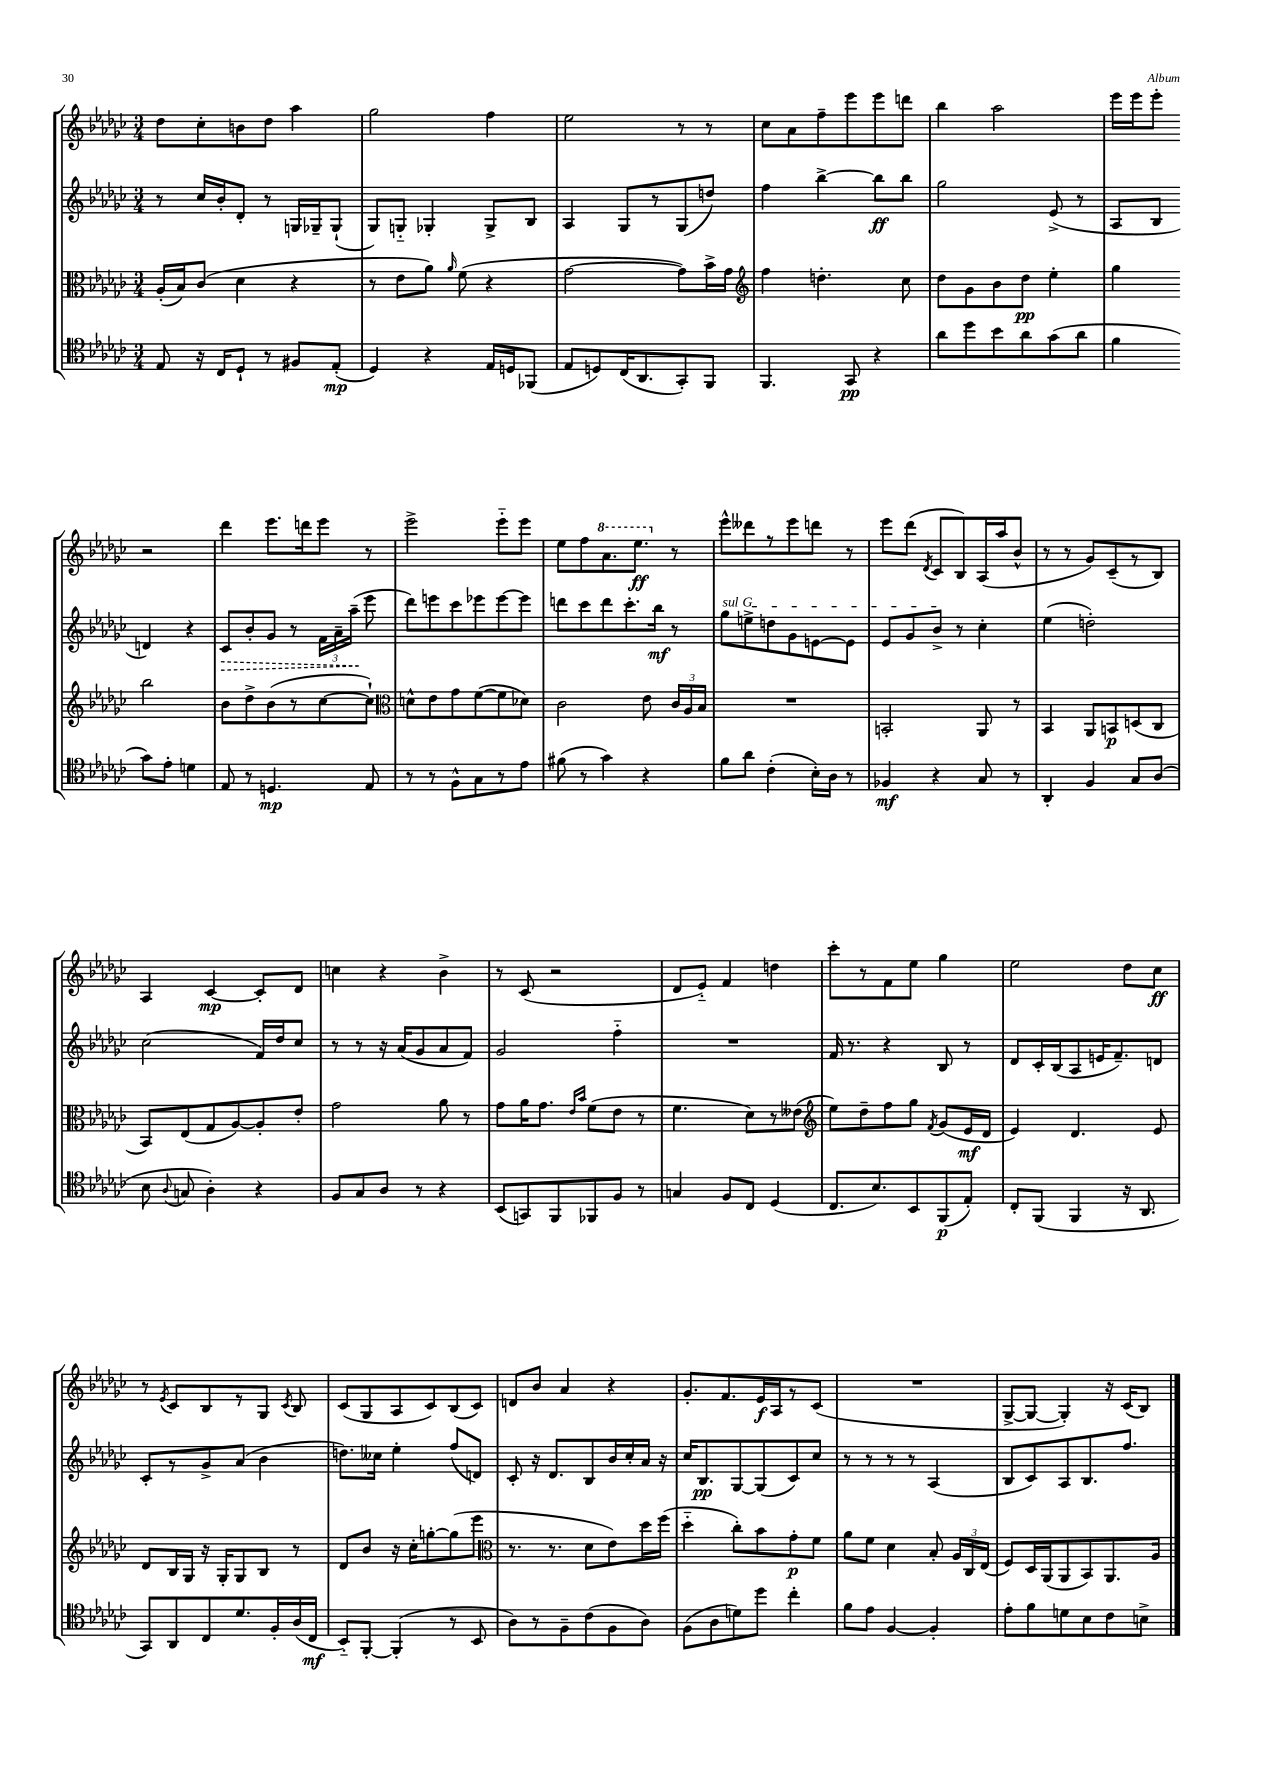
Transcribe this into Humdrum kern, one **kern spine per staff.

**kern	**kern	**kern	**kern
*staff4	*staff3	*staff2	*staff1
*clefC4	*clefC3	*clefG2	*clefG2
*k[b-e-a-d-g-c-]	*k[b-e-a-d-g-c-]	*k[b-e-a-d-g-c-]	*k[b-e-a-d-g-c-]
*M3/4	*M3/4	*M3/4	*M3/4
8E-	(16A-'	8r	8dd-
.	16B-)	.	.
16r	(8c-	16cc-	8cc-'
16C-	.	16b-'	.
8D-`	4d-	8d-'	8b
8r	.	8r	8dd-
8F#	4r	16G	4aa-
.	.	16G-~	.
(8E-'	.	(8G-`	.
=	=	=	=
4D-)	8r	8G-)	2gg-
.	8e-	8G'~	.
4r	8a-)	4G-'	.
.	16qqa-	.	.
.	(8f	.	.
16E-	4r	8G-^	4ff
16D	.	.	.
(8FF-	.	8B-	.
=	=	=	=
8E-	[2g-	4A-	2ee-
8D)	.	.	.
(16C-	.	8G-	.
8.AA-	.	.	.
.	.	8r	.
8GG-')	8g-])	(8G-	8r
8FF	16b-^	8dd)	8r
.	16g-	.	.
=	=	=	=
*	*clefG2	*	*
4.FF	4ff	4ff	8cc-
.	.	.	8a-
.	4.dd'	[4bb-^	8ff~
8GG-	.	.	8eee-
4r	.	8bb-]	8eee-
.	8cc-	8bb-	8ddd
=	=	=	=
8a-	8dd-	2gg-	4bb-
8dd-	8g-	.	.
8b-	8b-	.	2aa-
8a-	8dd-	.	.
(8g-	4ee-'	(8e-^	.
8a-	.	8r	.
=	=	=	=
4f	4gg-	8A-	16eee-
.	.	.	16eee-
.	.	8B-	8eee-'
8g-)	2bb-	4d)	2r
8e-'	.	.	.
4d	.	4r	.
=	=	=	=
8E-	8b-	8c-	4ddd-
8r	8dd-^	8b-'	.
4.D	(8b-	8g-	8.eee-
.	8r	8r	.
.	.	.	16ddd
.	[8cc-	24f	8eee-
.	.	24a-~	.
.	.	(24aa-~	.
8E-	8cc-`])	8eee-	8r
=	=	=	=
*	*clefC3	*	*
8r	8d^^	8ddd-)	2eee-^
8r	8e-	8eee	.
8F^^	8g-	8ccc-	.
8G-	([8f	8eee-	.
8r	8f]	[8eee-	8eee-'~
8e-	8d-)	8eee-]	8eee-
=	=	=	=
(8f#	2c-	8ddd	8ee-
8r	.	8ccc-	8ff
4g-)	.	8ddd	8.aa-
.	.	8.ccc-'	.
.	.	.	8.eee-
4r	8e-	.	.
.	.	16bb-	.
.	24c-	8r	8r
.	24A-	.	.
.	24B-	.	.
=	=	=	=
8f	2.r	8gg-	8eee-^^
8a-	.	8ee^	8ddd--
(4c-'	.	8dd	8r
.	.	8g-	8eee-
16B-')	.	[8e	8ddd
16A-	.	.	.
8r	.	8e]	8r
=	=	=	=
4F-	2BB'	8e-	8eee-
.	.	8g-	(8ddd-
.	.	.	8qd-
4r	.	8b-^	8c-
.	.	8r	8B-)
8G-	8AA-	4cc-'	(16A-
.	.	.	16aa-
8r	8r	.	8b-^^
=	=	=	=
4AA-'	4BB-	(4ee-	8r
.	.	.	8r
4F	8AA-	2dd')	8g-)
.	8BB	.	(8c-~
8G-	(8D	.	8r
(8A-	8C-	.	8B-)
=	=	=	=
8B-	8BB-)	(2cc-	4A-
8qqA-	.	.	.
8G	(8E-	.	.
4A-')	8G-	.	[4c-
.	[8A-)	.	.
4r	8A-']	16f)	8c-']
.	.	16dd-	.
.	8e-'	8cc-	8d-
=	=	=	=
8F	2g-	8r	4cc
8G-	.	8r	.
8A-	.	16r	4r
.	.	(16a-	.
8r	.	8g-	.
4r	8a-	8a-	4b-^
.	8r	8f)	.
=	=	=	=
(8BB-	8g-	2g-	8r
8GG)	16a-	.	(8c-
.	8.g-	.	.
8FF	.	.	2r
.	16qqe-	.	.
.	16qqb-	.	.
8FF-	(8f	.	.
8F	8e-	4ff'~	.
8r	8r	.	.
=	=	=	=
4G	4.f	2.r	8d-
.	.	.	8e-'~)
8F	.	.	4f
8C-	8d-)	.	.
(4D-	8r	.	4dd
.	(8e--	.	.
=	=	=	=
*	*clefG2	*	*
8.C-	8ee-)	16f	8ccc-'
.	.	8.r	.
.	8dd-~	.	8r
8.B-)	.	.	.
.	8ff	4r	8f
8BB-	8gg-	.	8ee-
.	8qf	.	.
(8FF	(8g-	8B-	4gg-
8E-')	16e-	8r	.
.	16d-	.	.
=	=	=	=
8C-'	4e-)	8d-	2ee-
(8FF	.	16c-'	.
.	.	(16B-	.
4FF	4.d-	8A-	.
.	.	16e	.
.	.	8.f~)	.
16r	.	.	8dd-
8.AA-	.	.	.
.	8e-	8d	8cc-
=	=	=	=
8GG-)	8d-	8c-'	8r
.	.	.	8qe-
8AA-	16B-	8r	8c-
.	16G-	.	.
8C-	16r	8g-^	8B-
.	16G-'	.	.
8.d-	8G-	(8a-	8r
.	8B-	4b-	8G-
16F'	.	.	.
.	.	.	8qc-
(16A-	8r	.	8B-
16C-	.	.	.
=	=	=	=
8BB-'~)	8d-	8.dd)	(8c-
[8FF'	8b-	.	8G-
.	.	16cc--	.
(4FF']	16r	4ee-'	8A-
.	16cc-'	.	.
.	[8gg'	.	8c-)
8r	(8gg]	(8ff	(8B-
8BB-	8eee-	8d)	8c-)
=	=	=	=
*	*clefC3	*	*
8A-)	8.r	8c-'	8d
8r	.	16r	8b-
.	8.r	8.d-	.
8F~	.	.	4a-
(8c-	8d-	8B-	.
8F	8e-)	16b-	4r
.	.	16cc-'	.
8A-)	16dd-	16a-	.
.	(16ff	16r	.
=	=	=	=
(8F	4dd-'~	16cc-	8.g-'
.	.	8.B-	.
8A-	.	.	.
.	.	.	8.f
8d)	8cc-')	[8G-	.
8dd-	8b-	(8G-]	16e-
.	.	.	16A-
4cc-'	8g-'	8c-)	8r
.	8f	8cc-	(8c-
=	=	=	=
8f	8a-	8r	2.r
8e-	8f	8r	.
[4F	4d-	8r	.
.	.	8r	.
4F']	8B-'	(4A-	.
.	24A-	.	.
.	24C-	.	.
.	(24E-	.	.
=	=	=	=
8e-'	8F)	8B-	[8G-^
8f	16D-	8c-)	8G-_
.	(16AA-	.	.
8d	8AA-	8A-	4G-'])
8B-	8BB-)	8.B-	.
8c-	8.AA-	.	16r
.	.	8.ff	(16c-
8B^	.	.	8B-)
.	16A-	.	.
==	==	==	==
*-	*-	*-	*-
